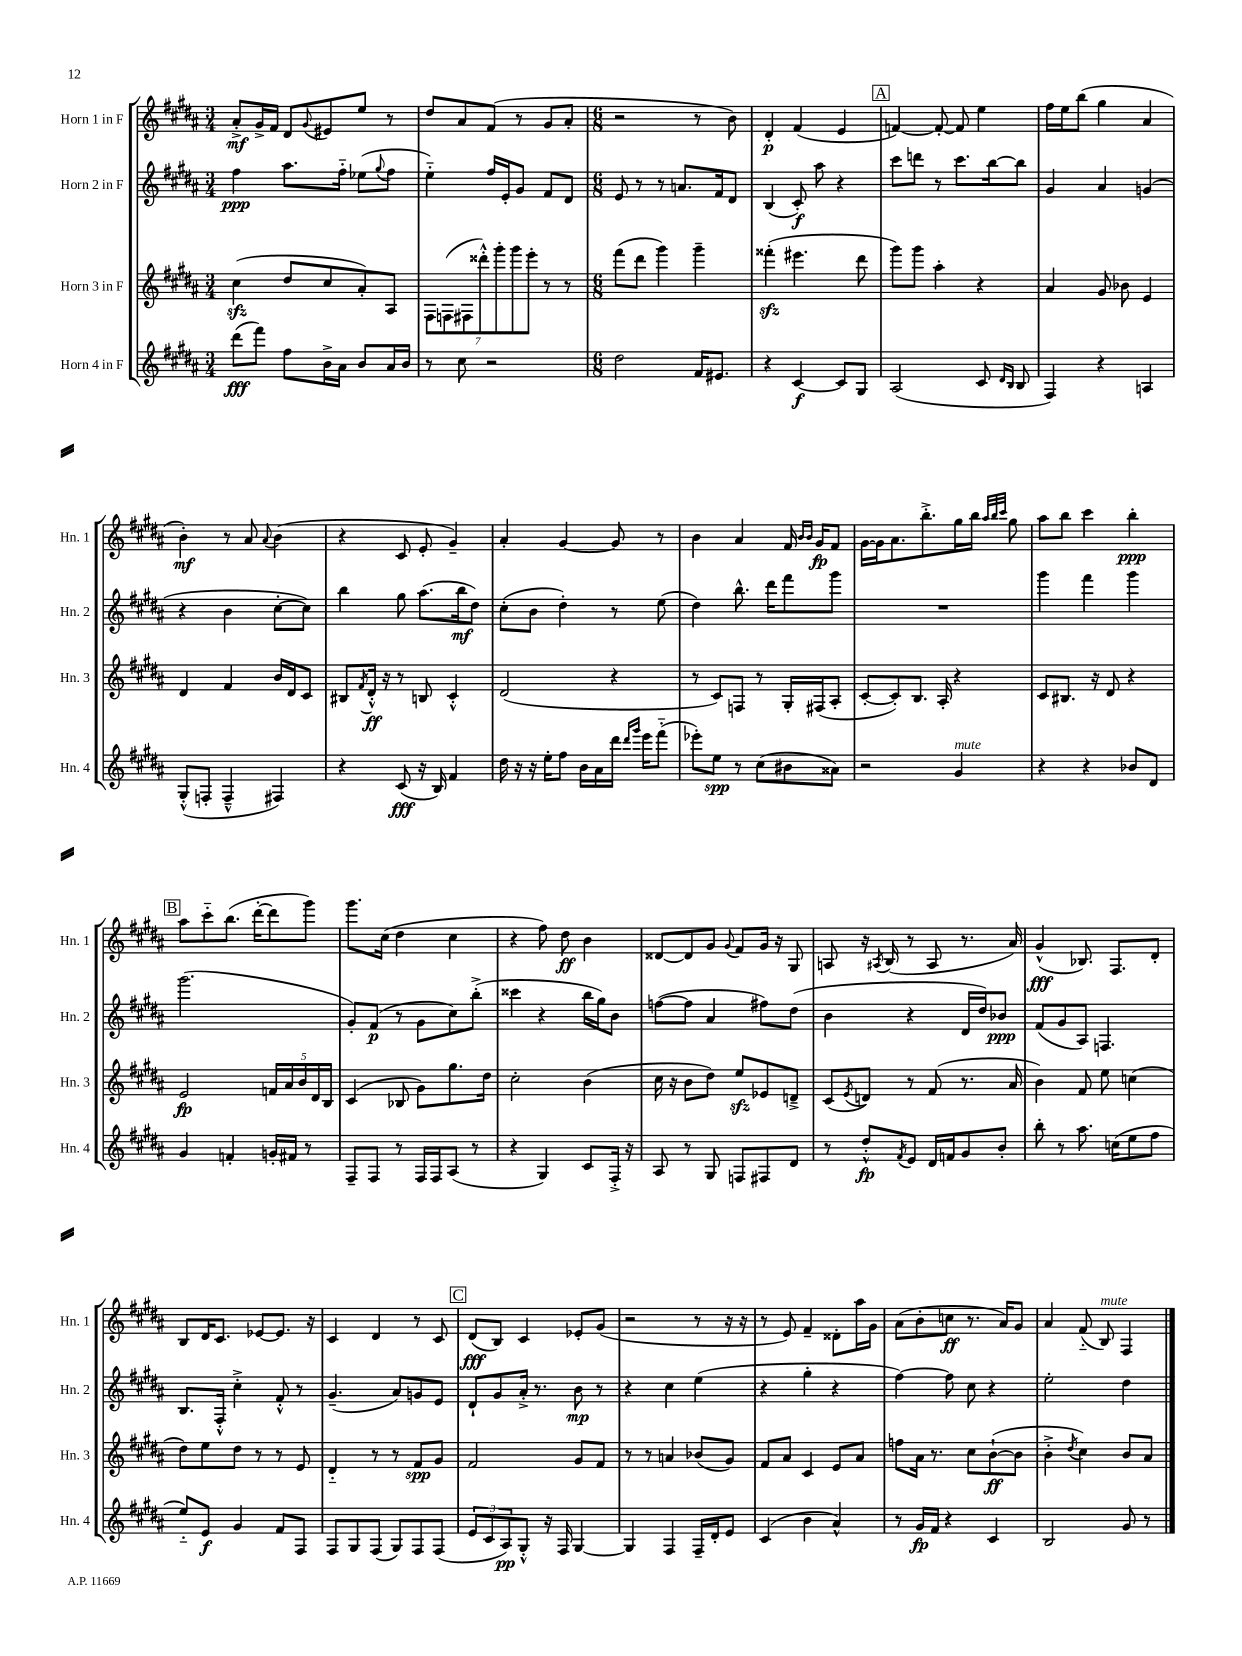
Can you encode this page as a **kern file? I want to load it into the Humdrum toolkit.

**kern	**kern	**kern	**kern
*staff4	*staff3	*staff2	*staff1
*clefG2	*clefG2	*clefG2	*clefG2
*k[f#c#g#d#a#]	*k[f#c#g#d#a#]	*k[f#c#g#d#a#]	*k[f#c#g#d#a#]
*M3/4	*M3/4	*M3/4	*M3/4
(8ddd#	(4cc#	4ff#	8a#'^
8fff#)	.	.	16g#^
.	.	.	16f#
8ff#	8dd#	8.aa#	8d#
.	.	.	8qqg#
16b^	8cc#	.	8e#
16a#	.	16ff#'~	.
8b	8a#')	(8ee-	8ee
.	.	8qqgg#	.
16a#	8A#	8ff#	8r
16b	.	.	.
=	=	=	=
8r	14F#	4ee'~)	8dd#
.	(14F	.	.
8cc#	.	.	8a#
.	14F#	.	.
.	14ddd##'^^)	.	.
2r	.	16ff#	(8f#
.	14ggg#'	.	.
.	.	16e'	.
.	14ggg#	.	.
.	.	8g#	8r
.	14eee'	.	.
.	8r	8f#	8g#
.	8r	8d#	8a#'
=	=	=	=
*M6/8	*M6/8	*M6/8	*M6/8
2dd#	(8fff#	8e	2r
.	8ddd#	8r	.
.	4ggg#)	8r	.
.	.	8.a	.
16f#	4ggg#~	.	8r
8.e#	.	16f#	.
.	.	8d#	8b)
=	=	=	=
4r	(4fff##'	(4B	4d#'
[4c#	4.eee#	8c#')	(4f#
.	.	8aa#	.
8c#]	.	4r	4e
8G#	8ddd#	.	.
=	=	=	=
(2A#	8ggg#)	8ccc#	[4f)
.	8ggg#	8ddd	.
.	4aa#'	8r	8f'_
.	.	8.ccc#	8f]
8c#	4r	.	4ee
.	.	[16bb	.
16qqd#	.	.	.
16qqB	.	.	.
8B	.	8bb]	.
=	=	=	=
4F#)	4a#	4g#	16ff#
.	.	.	16ee
.	.	.	(8bb
4r	8g#	4a#	4gg#
.	8b-	.	.
4A	4e	(4g	4a#
=	=	=	=
(8G#'^^	4d#	4r	4b')
8F'	.	.	.
4F~^^	4f#	4b	8r
.	.	.	8a#
.	.	.	8qqa#
4F#)	16b	[8cc#'	(4b
.	16d#	.	.
.	8c#	8cc#])	.
=	=	=	=
4r	8B#	4bb	4r
.	8qf#	.	.
.	16d#'^^	.	.
.	16r	.	.
(8c#	8r	8gg#	8c#
16r	8B	(8.aa#	8e'
16B)	.	.	.
4f#	4c#'^^	.	4g#~)
.	.	16bb	.
.	.	8dd#)	.
=	=	=	=
16dd#	(2d#	(8cc#'	4a#'
16r	.	.	.
16r	.	8b	.
16ee'	.	.	.
8ff#	.	4dd#')	[4g#
16b	.	.	.
16a#	.	.	.
16ddd#	4r	8r	8g#]
16qqddd#	.	.	.
16qqggg#	.	.	.
16eee	.	.	.
(8fff#'~	.	(8ee	8r
=	=	=	=
8eee-')	8r	4dd#)	4b
8ee	8c#)	.	.
8r	8F	8.bb^^	4a#
(8cc#	8r	.	.
.	.	16ddd#	.
8b#	16G#'	8fff#	16f#
.	.	.	16qqb
.	.	.	16qqb
.	(16F#	.	16g#
8a##)	8A#'	8ggg#	8f#
=	=	=	=
2r	[8c#'	2.r	[16g#
.	.	.	16g#]
.	8c#'])	.	8.a#
.	8.B	.	.
.	.	.	8.bb'^
.	16A#'	.	.
4g#	4r	.	16gg#
.	.	.	16bb
.	.	.	32qqaa#
.	.	.	32qqbb
.	.	.	32qqccc#
.	.	.	8gg#
=	=	=	=
4r	8c#	4ggg#	8aa#
.	8.B#	.	8bb
4r	.	4fff#	4ccc#
.	16r	.	.
.	8d#	.	.
8b-	4r	4ggg#	4bb'
8d#	.	.	.
=	=	=	=
4g#	2e	(2.ggg#	8aa#
.	.	.	8ccc#'~
4f'	.	.	(8.bb
.	.	.	[16ddd#'
16g'	20f	.	8ddd#]
.	20a#	.	.
16f#	.	.	.
.	20b	.	.
8r	.	.	8ggg#)
.	20d#	.	.
.	20B	.	.
=	=	=	=
8F#~	(4c#	8g#')	8.ggg#
8F#	.	(8f#	.
.	.	.	(16cc#
8r	8B-	8r	4dd#
16F#	8g#)	8g#	.
16F#	.	.	.
(8A#	8.gg#	8cc#)	4cc#
8r	.	(8bb'^	.
.	16dd#	.	.
=	=	=	=
4r	2cc#'	4ccc##	4r
4G#)	.	4r	8ff#)
.	.	.	8dd#
8c#	(4b	16bb	4b
.	.	16gg#)	.
16F#'^	.	8b	.
16r	.	.	.
=	=	=	=
8A#	16cc#	([8ff	[8d##
.	16r	.	.
8r	8b	8ff]	8d##]
8G#	8dd#)	4a#	8g#
.	.	.	8qqg#
8F	8ee	.	8f#
8F#	8e-	8ff#)	16g#
.	.	.	16r
8d#	8d~^	(8dd#	8G#
=	=	=	=
8r	(8c#	4b	8A
.	8qe	.	.
8dd#'^^	8d)	.	16r
.	.	.	8qA#
.	.	.	(16B
8qf#	.	.	.
8e	8r	4r	8r
16d#	(8f#	.	8A#
16f	.	.	.
8g#	8.r	16d#	8.r
.	.	16dd#)	.
8b'	.	8b-	.
.	16a#	.	16a#)
=	=	=	=
8bb'	4b)	(8f#	(4g#^^
8r	.	8g#	.
8.aa#	8f#	8A#)	8.B-)
.	8ee	4.F	.
(16cc	.	.	8.F#
8ee	(4cc	.	.
8ff#	.	.	8d#'
=	=	=	=
8ee'~)	8dd#)	8.B	8B
8e	8ee	.	16d#
.	.	16F#'^^	8.c#
4g#	8dd#	4cc#'^	.
.	8r	.	[8e-
8f#	8r	8f#'^^	8.e-]
8F#	8e	8r	.
.	.	.	16r
=	=	=	=
8F#	4d#'~	(4.g#~	4c#
8G#	.	.	.
(8F#	8r	.	4d#
8G#)	8r	8a#)	.
8F#	8f#	8g	8r
(8F#	8g#	8e	8c#
=	=	=	=
12e	2f#	8d#`	(8d#
12c#	.	.	.
.	.	8g#	8B)
12A#)	.	.	.
8G#'^^	.	16a#'^	4c#
.	.	8.r	.
16r	.	.	.
16F#	.	.	.
[4G#	8g#	8b	8e-'
.	8f#	8r	(8g#
=	=	=	=
4G#]	8r	4r	2r
.	8r	.	.
4F#	4a	4cc#	.
16F#~	(8b-	(4ee	8r
16d#'	.	.	.
8e	8g#)	.	16r
.	.	.	16r
=	=	=	=
(4c#	8f#	4r	8r
.	8a#	.	8e)
4b	4c#	4gg#'	4f#~
4a#^^)	8e	4r	8d##'
.	8a#	.	16aa#
.	.	.	16g#
=	=	=	=
8r	8ff	[4ff#)	(8a#
16g#	16a#	.	8b'
16f#	8.r	.	.
4r	.	8ff#]	8cc
.	8cc#	8cc#	8.r
4c#	([8b`	4r	.
.	.	.	16a#)
.	8b]	.	8g#
=	=	=	=
2B	4b'^	2ee'	4a#
.	8qdd#	.	.
.	4cc#)	.	(8f#'~
.	.	.	8B)
8g#	8b	4dd#	4F#
8r	8a#	.	.
==	==	==	==
*-	*-	*-	*-
